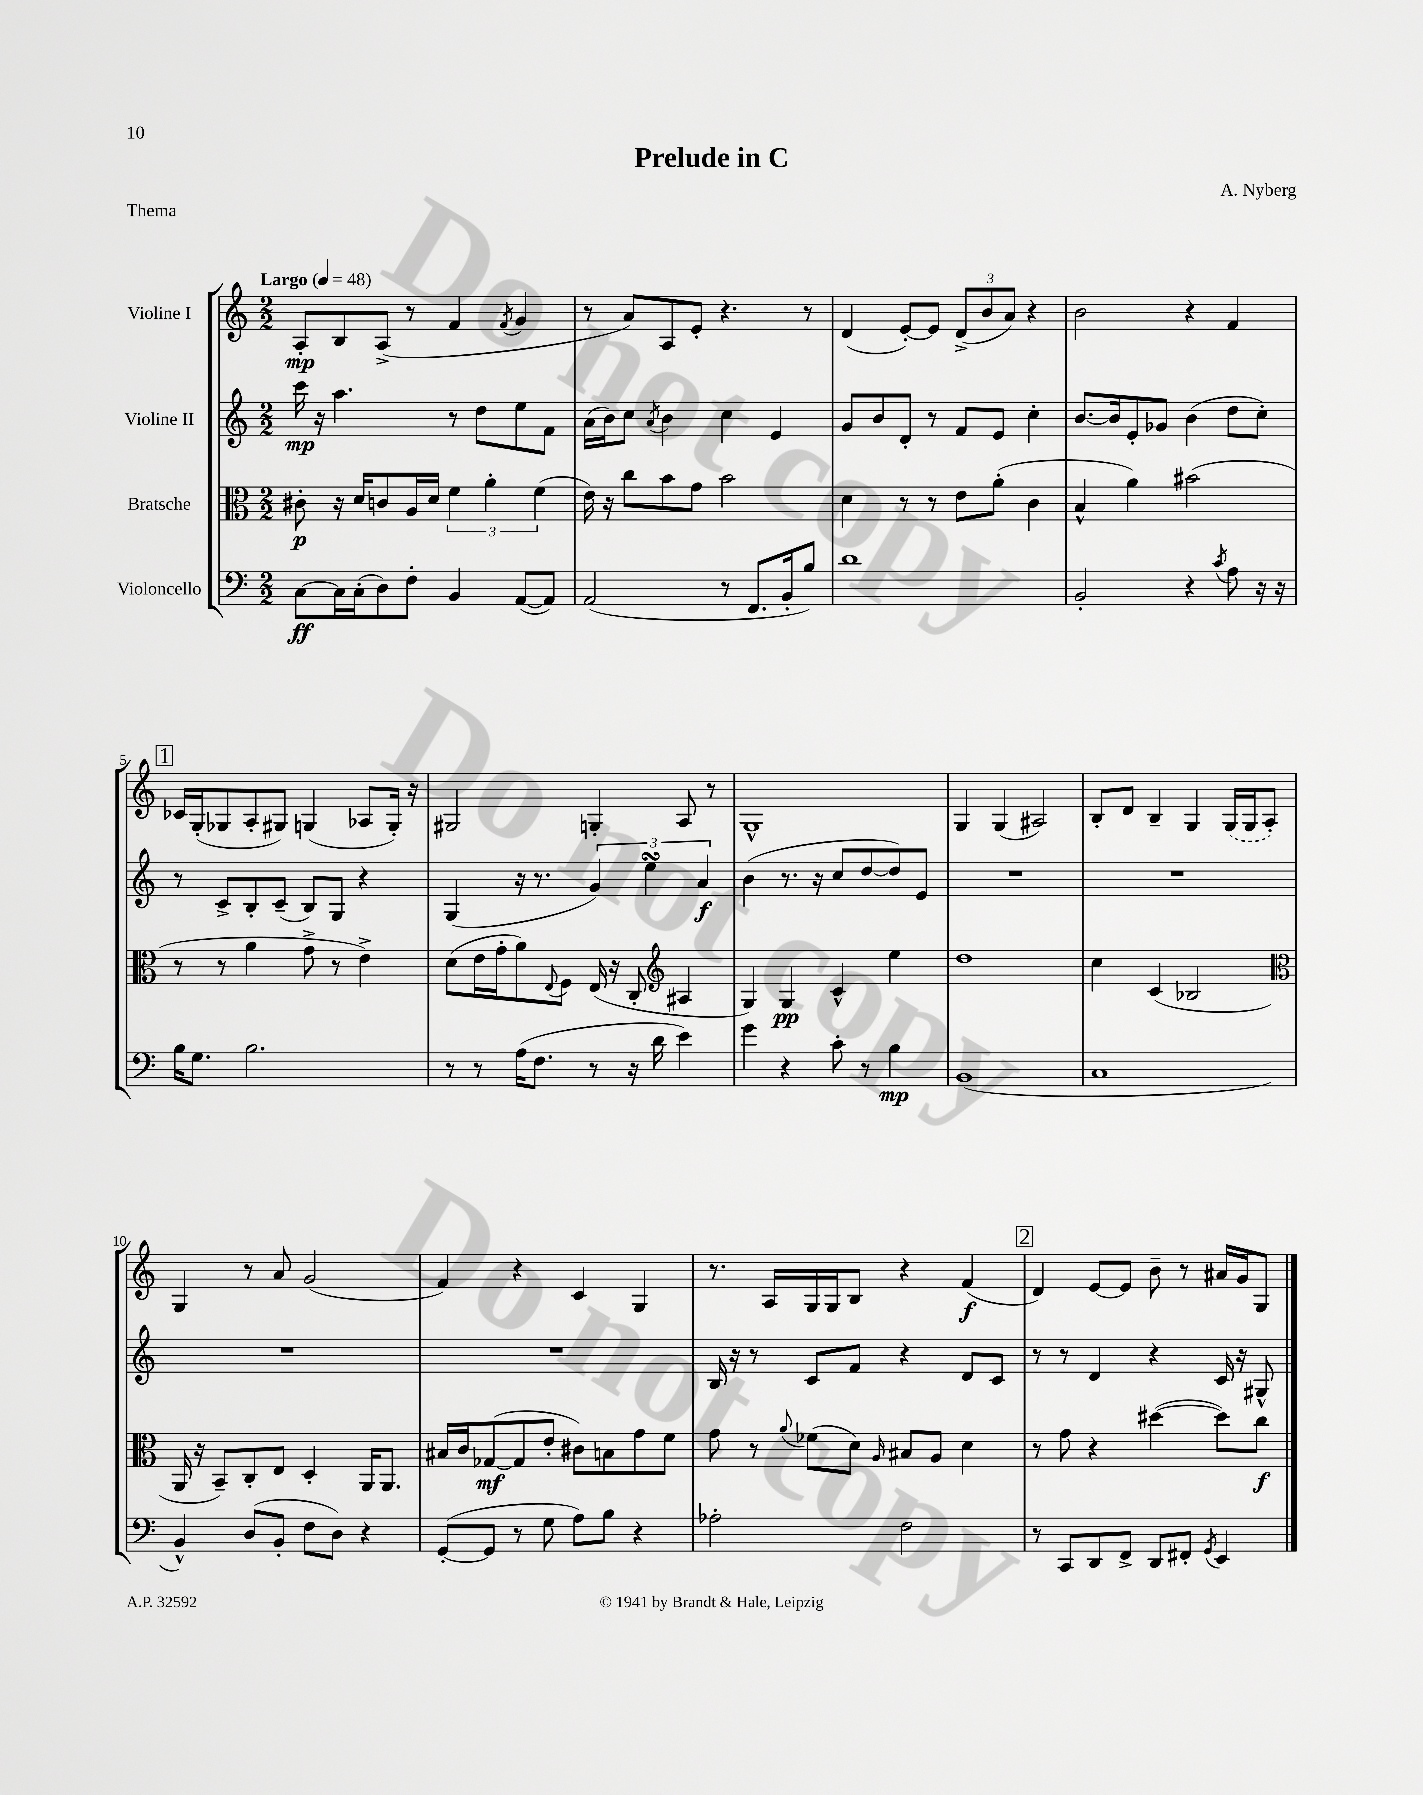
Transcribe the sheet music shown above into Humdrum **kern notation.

**kern	**dynam	**kern	**dynam	**kern	**dynam	**kern	**dynam
*part4	*part4	*part3	*part3	*part2	*part2	*part1	*part1
*staff4	*staff4	*staff3	*staff3	*staff2	*staff2	*staff1	*staff1
*I"Violoncello	*	*I"Bratsche	*	*I"Violine II	*	*I"Violine I	*
*clefF4	*	*clefC3	*	*clefG2	*	*clefG2	*
*k[]	*	*k[]	*	*k[]	*	*k[]	*
*M2/2	*	*M2/2	*	*M2/2	*	*M2/2	*
*MM48	*	*MM48	*	*MM48	*	*MM48	*
=1	=1	=1	=1	=1	=1	=1	=1
!	!	!	!	!	!	!LO:TX:a:B:t=Largo	!
[8C\L	ff	8c#X'\	p	16ccc\	mp	8A'/L	mp
.	.	.	.	16r	.	.	.
16C\L]	.	16r	.	4.aa\	.	8B/	.
(16C'\J	.	16d/KL	.	.	.	.	.
8D\)	.	8cn/	.	.	.	(8A^/J	.
8F'\J	.	16A/L	.	.	.	8r	.
.	.	16d/JJ	.	.	.	.	.
4BB/	.	6f\	.	8r	.	4f/	.
.	.	.	.	8dd\L	.	.	.
.	.	6a'\	.	.	.	.	.
.	.	.	.	.	.	8qf/	.
([8AA/L	.	.	.	8ee\	.	4g/	.
.	.	(6f\	.	.	.	.	.
8AA/J])	.	.	.	8f\J	.	.	.
=2	=2	=2	=2	=2	=2	=2	=2
(2AA/	.	16e\)	.	(16a\LL	.	8r	.
.	.	16r	.	16b\J)	.	.	.
.	.	8cc\L	.	8cc\J	.	8a/L)	.
.	.	.	.	8qa/	.	.	.
.	.	8b\	.	4b\	.	8A/	.
.	.	8g\J	.	.	.	8e'/J	.
8r	.	2b\	.	4cc\	.	4.r	.
8.FF/L	.	.	.	.	.	.	.
.	.	.	.	4e/	.	.	.
16BB'/k	.	.	.	.	.	.	.
8B/J)	.	.	.	.	.	8r	.
=3	=3	=3	=3	=3	=3	=3	=3
1d	.	4d\	.	8g/L	.	(4d/	.
.	.	.	.	8b/	.	.	.
.	.	8r	.	8d'/J	.	[8e'/L)	.
.	.	8r	.	8r	.	8e/J]	.
.	.	8e\L	.	8f/L	.	(12d^/L	.
.	.	.	.	.	.	12b/	.
.	.	(8a'\J	.	8e/J	.	.	.
.	.	.	.	.	.	12a/J)	.
.	.	4c\	.	4cc'\	.	4r	.
=4	=4	=4	=4	=4	=4	=4	=4
2BB'/	.	4B^^/	.	[8.b/L	.	2b\	.
.	.	.	.	16b/k]	.	.	.
.	.	4a\)	.	8e'/	.	.	.
.	.	.	.	8g-X/J	.	.	.
4r	.	(2b#X\	.	(4b\	.	4r	.
8qc/	.	.	.	.	.	.	.
8A\	.	.	.	8dd\L	.	4f/	.
16r	.	.	.	8cc'\J)	.	.	.
16r	.	.	.	.	.	.	.
!!LO:LB:g=z
!!LO:REH:place=s1:t=1
=5	=5	=5	=5	=5	=5	=5	=5
16B\KL	.	8r	.	8r	.	16c-X/LL	.
8.G\J	.	.	.	.	.	(16G'/J	.
.	.	8r	.	8c^/L	.	8G-X/	.
2.B\	.	4a\	.	8B'/	.	8A'/	.
.	.	.	.	(8c~/J	.	8G#X/J)	.
.	.	8g^\	.	8B/L)	.	(4Gn/	.
.	.	8r	.	8G/J	.	.	.
.	.	4e^\)	.	4r	.	8A-X/L	.
.	.	.	.	.	.	16G'/Jk)	.
.	.	.	.	.	.	16r	.
=6	=6	=6	=6	=6	=6	=6	=6
8r	.	(8d\L	.	(4G/	.	2G#X/	.
8r	.	16e\L	.	.	.	.	.
.	.	16g'\J	.	.	.	.	.
(16A\KL	.	8a\)	.	16r	.	.	.
8.F\J	.	.	.	8.r	.	.	.
.	.	8qqE/	.	.	.	.	.
.	.	8F\J	.	.	.	.	.
8r	.	(16E/	.	6g/)	.	4Gn'/	.
.	.	16r	.	.	.	.	.
16r	.	8C'/	.	.	.	.	.
.	.	.	.	6eesSsS\	.	.	.
16d\	.	.	.	.	.	.	.
*	*	*clefG2	*	*	*	*	*
4e\)	.	4A#X/	.	.	.	8A/	.
.	.	.	.	6a/	f	.	.
.	.	.	.	.	.	8r	.
=7	=7	=7	=7	=7	=7	=7	=7
4g\	.	4G/)	.	(4b\	.	1G^^	.
4r	.	4G/	pp	8.r	.	.	.
.	.	.	.	16r	.	.	.
8c'\	.	4c^^/	.	8cc/L	.	.	.
8r	.	.	.	[8dd/	.	.	.
4B\	mp	4ee\	.	8dd/])	.	.	.
.	.	.	.	8e/J	.	.	.
=8	=8	=8	=8	=8	=8	=8	=8
(1BB	.	1dd	.	1r	.	4G/	.
.	.	.	.	.	.	(4G/	.
.	.	.	.	.	.	2A#X/)	.
=9	=9	=9	=9	=9	=9	=9	=9
1C	.	4cc\	.	1r	.	8B'/L	.
.	.	.	.	.	.	8d/J	.
.	.	(4c/	.	.	.	4B~/	.
.	.	2B-X/	.	.	.	4G/	.
.	.	.	.	.	.	(16G/LL	.
.	.	.	.	.	.	16G/J	.
.	.	.	.	.	.	8A'/J)	.
!!LO:LB:g=z
=10	=10	=10	=10	=10	=10	=10	=10
*	*	*clefC3	*	*	*	*	*
4BB^^/)	.	16AA/	.	1r	.	4G/	.
.	.	16r	.	.	.	.	.
.	.	8BB~/L)	.	.	.	.	.
(8D/L	.	8C'/	.	.	.	8r	.
8BB'/J	.	8E/J	.	.	.	8a/	.
8F\L	.	4D'/	.	.	.	(2g/	.
8D\J)	.	.	.	.	.	.	.
4r	.	16AA/KL	.	.	.	.	.
.	.	8.AA/J	.	.	.	.	.
=11	=11	=11	=11	=11	=11	=11	=11
([8GG'/L	.	16B#X/LL	.	1r	.	4f/)	.
.	.	16c/J	.	.	.	.	.
8GG/J]	.	([8G-X/	mf	.	.	.	.
8r	.	8G-/]	.	.	.	4r	.
8G\	.	8e'/J	.	.	.	.	.
8A\L)	.	8c#X\L)	.	.	.	4c/	.
8B\J	.	8Bn\	.	.	.	.	.
4r	.	8g\	.	.	.	4G/	.
.	.	8f\J	.	.	.	.	.
=12	=12	=12	=12	=12	=12	=12	=12
2A-X'\	.	8g\	.	16B/	.	8.r	.
.	.	.	.	16r	.	.	.
.	.	8r	.	8r	.	.	.
.	.	.	.	.	.	16A/LL	.
.	.	8qqa/	.	.	.	.	.
.	.	(8f-X\L	.	8c/L	.	16G/	.
.	.	.	.	.	.	16G/J	.
.	.	8d\J)	.	8f/J	.	8B/J	.
.	.	16qqA/	.	.	.	.	.
2F\	.	8B#X/L	.	4r	.	4r	.
.	.	8A/J	.	.	.	.	.
.	.	4d\	.	8d/L	.	(4f/	f
.	.	.	.	8c/J	.	.	.
!!LO:REH:place=s1:t=2
=13	=13	=13	=13	=13	=13	=13	=13
8r	.	8r	.	8r	.	4d/)	.
8CC/L	.	8g\	.	8r	.	.	.
8DD/	.	4r	.	4d/	.	[8e/L	.
8FF^/J	.	.	.	.	.	8e/J]	.
8DD/L	.	([4dd#X\	.	4r	.	8b~\	.
8FF#X'/J	.	.	.	.	.	8r	.
8qGG/	.	.	.	.	.	.	.
4EE/	.	8dd#\L])	.	16c/	.	16a#X/LL	.
.	.	.	.	16r	.	16g/J	.
.	.	8cc\J	f	8G#X^^/	.	8G/J	.
==	==	==	==	==	==	==	==
*-	*-	*-	*-	*-	*-	*-	*-
